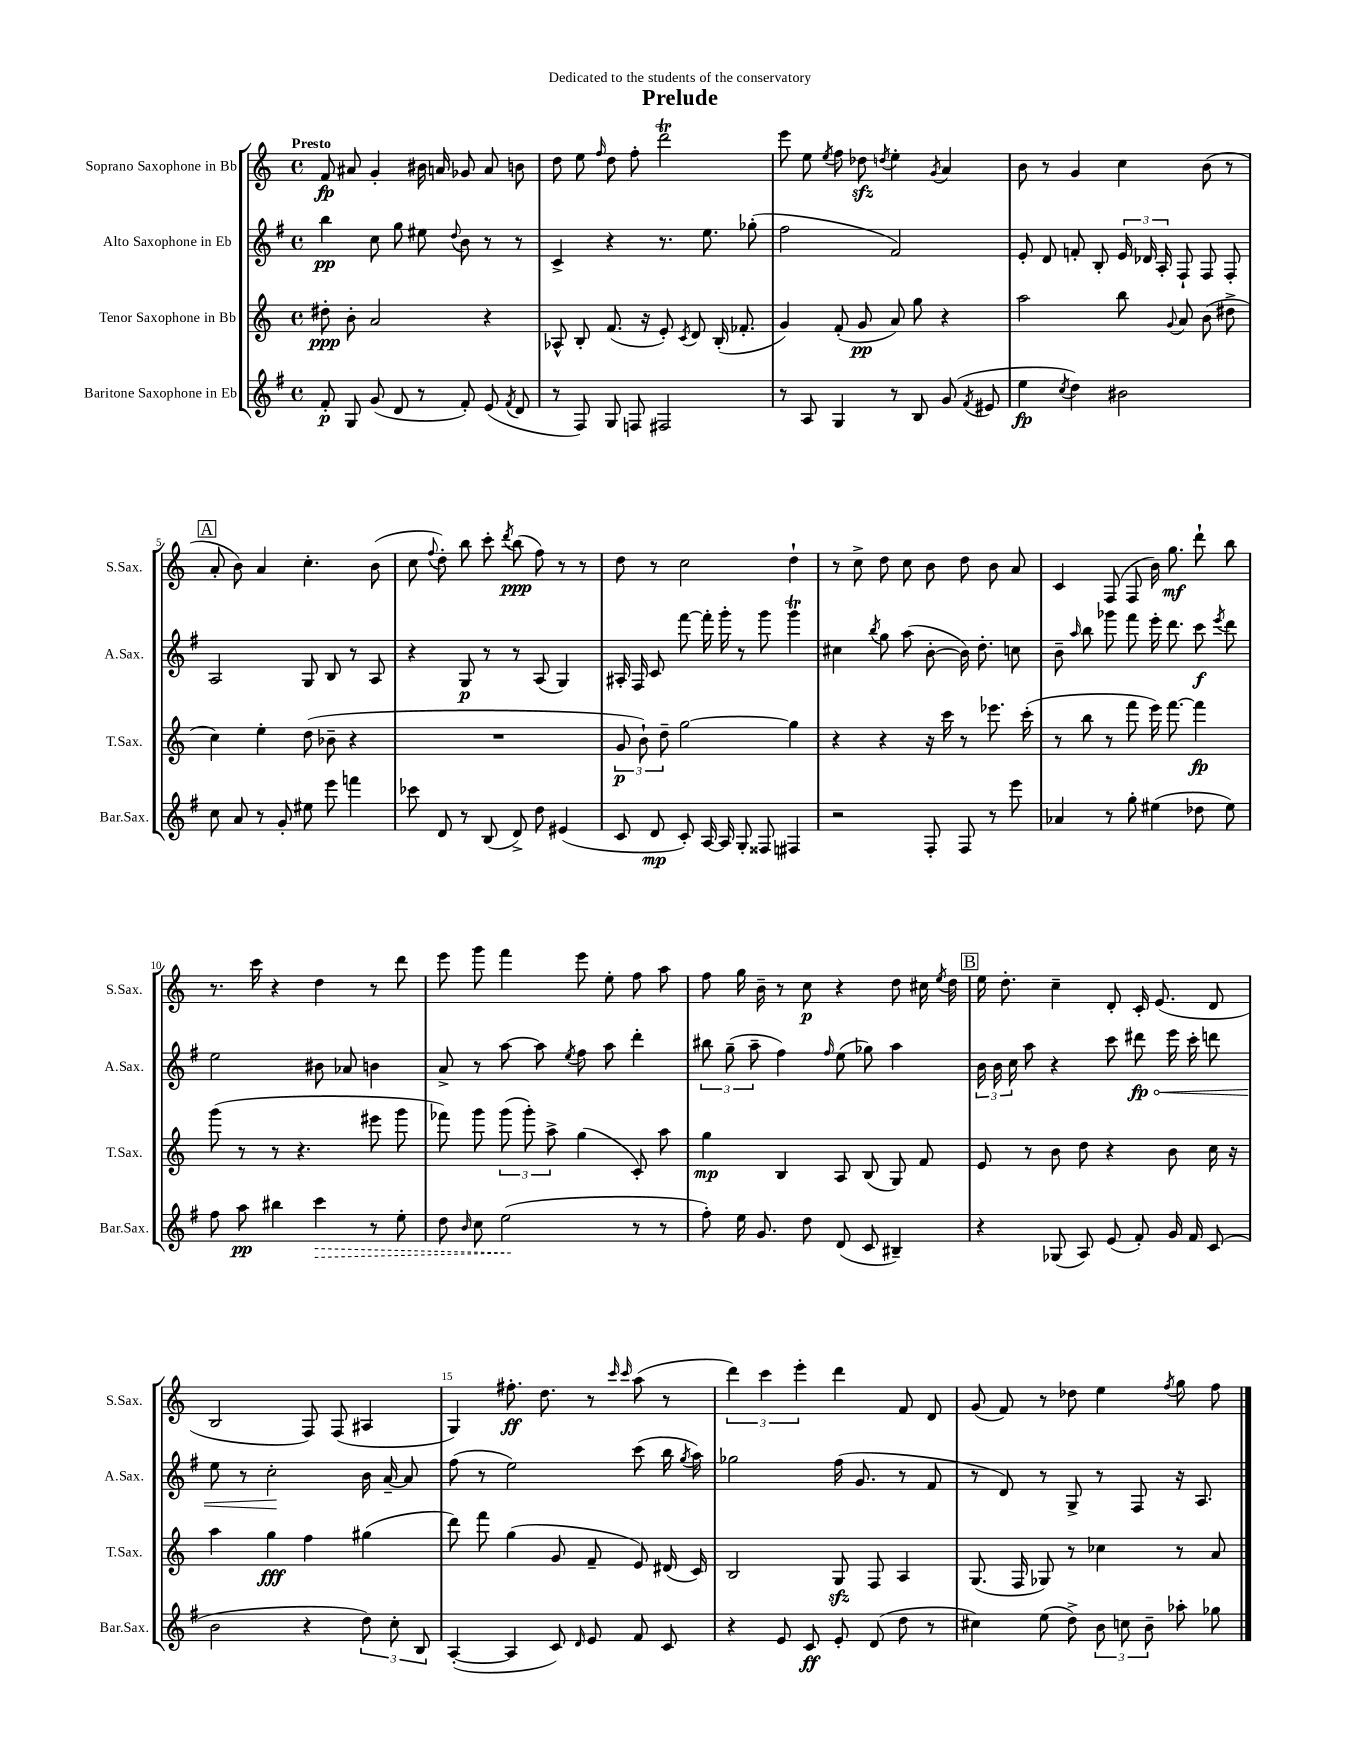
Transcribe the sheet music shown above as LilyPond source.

\header { title = "Prelude" dedication = "Dedicated to the students of the conservatory" }
<<
\new StaffGroup <<
\new Staff = "s0" \with { instrumentName = "Soprano Saxophone in Bb" shortInstrumentName = "S.Sax." } {
    \clef treble \key c \major \defaultTimeSignature \time 4/4 \tempo "Presto"
    \autoBeamOff f'8\fp ais'8 g'4-. bis'16 a'16 ges'8 a'8 b'8 |
    d''8 e''8 \grace { f''16 } d''8 f''8-. d'''2\trill |
    e'''8 e''8 \acciaccatura { e''8 } f''8 des''8\sfz \acciaccatura { d''8 } e''4-. \acciaccatura { g'8 } a'4 |
    b'8 r8 g'4 c''4 b'8( r8 |
    \mark \markup { \box "A" } a'8-. b'8) a'4 c''4.-. b'8( |
    c''8 \appoggiatura { f''8 } d''8-.) b''8 c'''8-. \acciaccatura { d'''8 } b''8\ppp( f''8) r8 r8 |
    d''8 r8 c''2 d''4-! |
    r8 c''8-> d''8 c''8 b'8 d''8 b'8 a'8 |
    c'4 f8( f8 b'16) g''8.\mf d'''8-! b''8 |
    r8. c'''16 r4 d''4 r8 d'''8 |
    e'''8 g'''8 f'''4 e'''8 e''8-. f''8 a''8 |
    f''8 g''16 b'16-- r8 c''8\p r4 d''8 cis''16 \acciaccatura { e''8 } d''16 |
    \mark \markup { \box "B" } e''16 d''8.-. c''4-- d'8-. c'16-. e'8.( d'8 |
    b2 f8) f8( ais4 |
    g4) fis''8.-.\ff d''8. r8 \grace { c'''16 c'''16 } a''8( r8 |
    \tuplet 3/2 { d'''4) c'''4 e'''4-. } d'''4 f'8 d'8 |
    g'8( f'8) r8 des''8 e''4 \acciaccatura { f''8 } g''8 f''8 \bar "|." |
}
\new Staff = "s1" \with { instrumentName = "Alto Saxophone in Eb" shortInstrumentName = "A.Sax." } {
    \clef treble \key g \major \defaultTimeSignature \time 4/4
    \autoBeamOff b''4\pp c''8 g''8 eis''8 \appoggiatura { d''8 } b'8 r8 r8 |
    c'4-> r4 r8. e''8. ges''8-.( |
    fis''2 fis'2) |
    e'8-. d'8 f'8-. b8-. \tuplet 3/2 { e'16 des'16 a16-. } fis8-! fis8 fis8-. |
    \mark \markup { \box "A" } a2 g8 b8 r8 a8 |
    r4 g8\p r8 r8 a8( g4) |
    ais16-. fis16 c'8 fis'''8~ fis'''16-. g'''16-. r8 g'''8 g'''4\trill |
    cis''4 \acciaccatura { b''8 } g''8 a''8( b'8~-. b'16) d''8.-. c''8 |
    b'8-- \grace { a''16 } b''8 ges'''8 fis'''8 e'''16-. d'''8. c'''8\f \acciaccatura { e'''8 } d'''8 |
    e''2 bis'8 aes'8 b'4 |
    a'8-> r8 a''8~ a''8 \acciaccatura { e''8 } fis''8 a''8 d'''4-. |
    \tuplet 3/2 { bis''8 g''8--( a''8-- } fis''4) \grace { fis''16 } e''8( ges''8) a''4 |
    \mark \markup { \box "B" } \tuplet 3/2 { b'16 b'16 c''16 } a''8 r4 c'''8 \once \override Hairpin.circled-tip = ##t dis'''8\fp\< e'''16 c'''16-. d'''8 |
    e''8 r8 c''2-.\! b'16 a'16~-- a'8 |
    fis''8( r8 e''2) c'''8( b''16 \acciaccatura { g''8 } a''16) |
    ges''2 fis''16( g'8. r8 fis'8 |
    r8 d'8) r8 g8-> r8 fis8 r16 a8. \bar "|." |
}
\new Staff = "s2" \with { instrumentName = "Tenor Saxophone in Bb" shortInstrumentName = "T.Sax." } {
    \clef treble \key c \major \defaultTimeSignature \time 4/4
    \autoBeamOff dis''8-.\ppp b'8-. a'2 r4 |
    aes8-^ b8-. f'8.( r16 e'8-.) \acciaccatura { c'8 } d'8 b16-.( fes'8.-. |
    g'4) f'8-.( g'8\pp a'8) g''8 r4 |
    a''2 b''8 \appoggiatura { g'8 } a'8 b'8( dis''8-> |
    \mark \markup { \box "A" } c''4) e''4-. d''8( bes'8-- r4 |
    R1 |
    \tuplet 3/2 { g'8\p b'8-!) d''8-- } g''2~ g''4 |
    r4 r4 r16 c'''16 r8 ees'''8. c'''16-.( |
    r8 b''8 r8 f'''8 e'''16) f'''8.~ f'''4\fp |
    g'''8( r8 r8 r4. eis'''8 g'''8 |
    fes'''8) g'''8 \tuplet 3/2 { g'''8( g'''8-.) a''8-> } g''4( c'8-.) a''8 |
    g''4\mp b4 a8 b8( g8) f'8 |
    \mark \markup { \box "B" } e'8 r8 b'8 d''8 r4 b'8 c''16 r16 |
    a''4 g''4\fff f''4 gis''4( |
    d'''8) f'''8 g''4( g'8 f'8-- e'8) dis'16( c'16) |
    b2 g8\sfz f8 a4 |
    g8.( f16 ges8) r8 ces''4 r8 a'8 \bar "|." |
}
\new Staff = "s3" \with { instrumentName = "Baritone Saxophone in Eb" shortInstrumentName = "Bar.Sax." } {
    \clef treble \key g \major \defaultTimeSignature \time 4/4
    \autoBeamOff fis'8-.\p g8 g'8( d'8 r8 fis'8-.) e'8( \acciaccatura { fis'8 } d'8 |
    r8 fis8) g8 f8 fis2 |
    r8 a8 g4 r8 b8 g'8( \acciaccatura { fis'8 } eis'8 |
    e''4\fp \acciaccatura { c''8 } d''4) bis'2 |
    \mark \markup { \box "A" } c''8 a'8 r8 g'8-. eis''8 e'''8 f'''4 |
    ces'''8 d'8 r8 b8( d'8->) d''8 eis'4( |
    c'8 d'8\mp c'8-.) a16~ a16 g8-. fisis8 fis4 |
    r2 fis8-. fis8 r8 e'''8 |
    aes'4 r8 g''8-. eis''4( des''8 eis''8) |
    fis''8 a''8\pp bis''4 \once \override Hairpin.style = #'dashed-line c'''4\> r8 e''8-. |
    d''8 \grace { b'16 } c''8 e''2\!( r8 r8 |
    fis''8-.) e''16 g'8. d''8 d'8( c'8 bis4--) |
    \mark \markup { \box "B" } r4 ges8( a8) e'8( fis'8-.) g'16 fis'16 c'8( |
    b'2 r4 \tuplet 3/2 { d''8) c''8-. b8 } |
    a4~-.( a4 c'8) \grace { d'16 } e'8 fis'8 c'8 |
    r4 e'8 c'8\ff e'8-. d'8( d''8 r8 |
    cis''4) e''8( d''8->) \tuplet 3/2 { b'8 c''8 b'8-- } aes''8-. ges''8 \bar "|." |
}
>>
>>
\layout { \context { \Score \override BarNumber.break-visibility = ##(#f #t #t) barNumberVisibility = #(every-nth-bar-number-visible 5) } }
